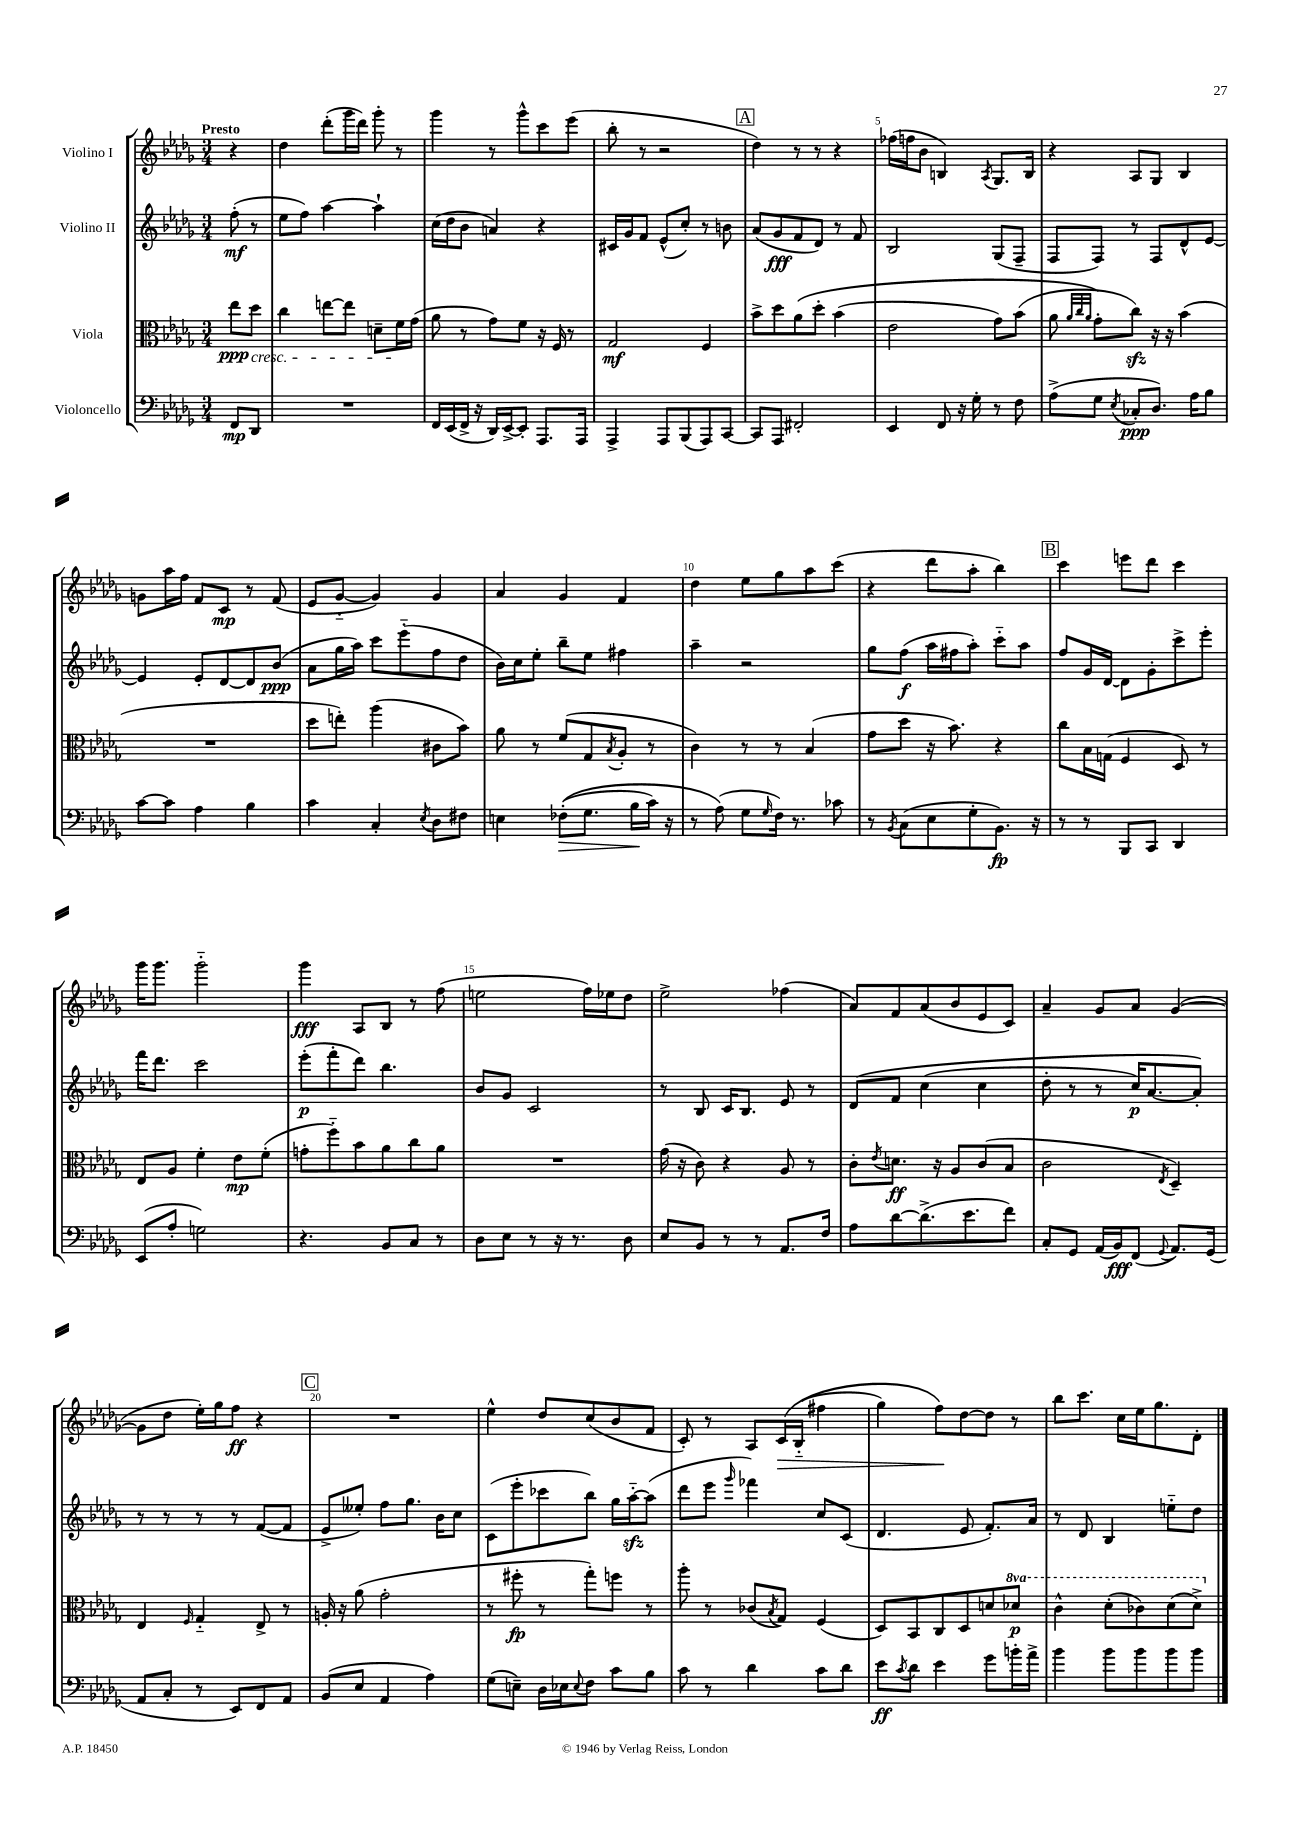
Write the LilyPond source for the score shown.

<<
\new StaffGroup <<
\new Staff = "s0" \with { instrumentName = "Violino I" } {
    \clef treble \key des \major \numericTimeSignature \time 3/4 \partial 4 \tempo "Presto"
    r4 |
    des''4 des'''8-.( ges'''16 des'''16) ges'''8-. r8 |
    ges'''4 r8 ges'''8-^ c'''8 ees'''8( |
    bes''8-. r8 r2 |
    \mark \markup { \box "A" } des''4) r8 r8 r4 |
    fes''16( f''16 bes'8 b4) \acciaccatura { aes8 } ges8. b16 |
    r4 aes8 ges8 bes4 |
    g'8 aes''16 f''16 f'8 c'8\mp r8 f'8( |
    ees'8 ges'8~-_ ges'4) ges'4 |
    aes'4 ges'4 f'4 |
    des''4 ees''8 ges''8 aes''8 c'''8( |
    r4 des'''8 aes''8-. bes''4) |
    \mark \markup { \box "B" } c'''4 e'''8 des'''8 c'''4 |
    ges'''16 ges'''8. ges'''2-_ |
    ges'''4\fff aes8 bes8 r8 f''8( |
    e''2 f''16) ees''16 des''8 |
    ees''2-> fes''4( |
    aes'8) f'8 aes'8( bes'8 ees'8 c'8) |
    aes'4-- ges'8 aes'8 ges'4~( |
    ges'8 des''8 ees''16-.) ges''16 f''8\ff r4 |
    \mark \markup { \box "C" } R2. |
    ees''4-^ des''8 c''8( bes'8 f'8 |
    c'8-.) r8 aes8 c'16\>\( bes16-_( fis''4 |
    ges''4) f''8\!\) des''8~ des''8 r8 |
    bes''8 c'''8. c''16 ees''16 ges''8. des'8-. \bar "|." |
}
\new Staff = "s1" \with { instrumentName = "Violino II" } {
    \clef treble \key des \major \numericTimeSignature \time 3/4 \partial 4
    f''8-.\mf( r8 |
    ees''8 f''8) aes''4~ aes''4-! |
    c''16( des''16 bes'8 a'4) r4 |
    cis'16 ges'16 f'8 ees'8-^( c''8-.) r8 b'8 |
    \mark \markup { \box "A" } aes'8( ges'8\fff f'8 des'8) r8 f'8 |
    bes2 ges8( f8-- |
    f8 f8) r8 f8 des'8-^ ees'8~ |
    ees'4 ees'8-. des'8~ des'8 bes'8\ppp( |
    aes'8 ges''16 aes''16) c'''8 ees'''8-_( f''8 des''8 |
    bes'16) c''16 ees''8-. bes''8-- ees''8 fis''4 |
    aes''4-- r2 |
    ges''8 f''8\f( aes''16 fis''16 aes''8-.) c'''8-_ aes''8 |
    \mark \markup { \box "B" } f''8 ges'16 des'16~ des'8 ges'8-. c'''8-> ees'''8-. |
    f'''16 des'''8. c'''2 |
    ees'''8-.\p( f'''8-. des'''8) bes''4. |
    bes'8 ges'8 c'2 |
    r8 bes8 c'16 bes8. ees'8 r8 |
    des'8\( f'8 c''4( c''4 |
    des''8-. r8 r8 c''16\p) aes'8.~ aes'8-.\) |
    r8 r8 r8 r8 f'8~( f'8 |
    \mark \markup { \box "C" } ees'8-> eeses''8-.) f''8 ges''8. bes'16 c''8 |
    c'8( ees'''8-. ces'''8 bes''8) ges''16 aes''16~-_\sfz aes''8( |
    des'''8 ees'''8 \grace { ges'''16 } fes'''4) c''8 c'8( |
    des'4. ees'8 f'8.-.) aes'16 |
    r8 des'8 bes4 e''8-_ des''8 \bar "|." |
}
\new Staff = "s2" \with { instrumentName = "Viola" } {
    \clef alto \key des \major \numericTimeSignature \time 3/4 \set Staff.ottavationMarkups = #ottavation-simple-ordinals \partial 4
    ees''8\ppp des''8\cresc |
    c''4 e''8~ e''8 d'8-- f'16\! ges'16( |
    aes'8 r8 ges'8) f'8 r16 f16 r8 |
    ges2\mf f4 |
    \mark \markup { \box "A" } bes'8-> des''8 aes'8\( des''8-. bes'4( |
    ees'2 ges'8) bes'8( |
    aes'8 \grace { aes'32 c''32 aes'32 } ges'8-.\) c''8\sfz) r16 r16 bes'4( |
    R2. |
    des''8 e''8-.) aes''4( cis'8 bes'8) |
    aes'8 r8 f'8( ges8 \acciaccatura { bes8 } aes8-. r8 |
    c'4) r8 r8 bes4( |
    ges'8 des''8 r16 bes'8.) r4 |
    \mark \markup { \box "B" } c''8 bes16 g16( f4 des8) r8 |
    ees8 aes8 f'4-. ees'8\mp f'8-.( |
    g'8-. f''8-_) bes'8 aes'8 c''8 aes'8 |
    R2. |
    ges'16( r16 c'8) r4 aes8 r8 |
    c'8-. \acciaccatura { ees'8 } d'8.\ff r16 aes8 c'8( bes8 |
    c'2 \acciaccatura { ees8 } des4--) |
    ees4 \grace { f16 } ges4-_ ees8-> r8 |
    \mark \markup { \box "C" } a16-. r16 aes'8( ges'2-. |
    r8 fis''8-.\fp r8 ges''8-.) f''8 r8 |
    aes''8-. r8 ces'8( \acciaccatura { bes8 } ges8) f4( |
    des8) bes,8 c8 des8 d'8 \ottava #1 des''!8\p |
    c''4-^ des''8-.( ces''8) des''8( des''8->) \ottava #0 \bar "|." |
}
\new Staff = "s3" \with { instrumentName = "Violoncello" } {
    \clef bass \key des \major \numericTimeSignature \time 3/4 \partial 4
    f,8\mp des,8 |
    R2. |
    f,16 ees,16( f,16-> r16 des,16) ees,16~-> ees,8-. aes,,8. aes,,16 |
    aes,,4-> aes,,8 bes,,8( aes,,8) c,8~ |
    \mark \markup { \box "A" } c,8 aes,,8 fis,2-. |
    ees,4 f,8 r16 ges16-. r8 f8 |
    aes8->( ges8 \acciaccatura { ees8 } ces8-.\ppp des8.) aes16 bes8 |
    c'8~ c'8 aes4 bes4 |
    c'4 c4-. \acciaccatura { ees8 } des8 fis8 |
    e4 fes8-.\>(\( ges8. bes16\! c'16) r16 |
    r8 aes8(\) ges8 \grace { ges16 } f16) r8. ces'8 |
    r8 \acciaccatura { bes,8 } c8( ees8 ges8-. bes,8.\fp) r16 |
    \mark \markup { \box "B" } r8 r8 bes,,8 c,8 des,4 |
    ees,8( aes8-. g2) |
    r4. bes,8 c8 r8 |
    des8 ees8 r8 r16 r8. des8 |
    ees8 bes,8 r8 r8 aes,8. f16 |
    aes8 des'8~ des'8.->( ees'8. f'8) |
    c8-. ges,8 aes,16( bes,16\fff) f,8( \appoggiatura { ges,8 } aes,8.) ges,16( |
    aes,8 c8-. r8 ees,8) f,8 aes,8 |
    \mark \markup { \box "C" } bes,8( ees8 aes,4 aes4) |
    ges8( e8--) des16 ees16 \appoggiatura { ees8 } f8 c'8 bes8 |
    c'8 r8 des'4 c'8 des'8 |
    ees'8\ff \acciaccatura { c'8 } des'8 ees'4 ges'8 b'16-. aes'16-> |
    bes'4 bes'8 bes'8 bes'8 bes'8 \bar "|." |
}
>>
>>
\layout { \context { \Score \override BarNumber.break-visibility = ##(#f #t #t) barNumberVisibility = #(every-nth-bar-number-visible 5) } }
